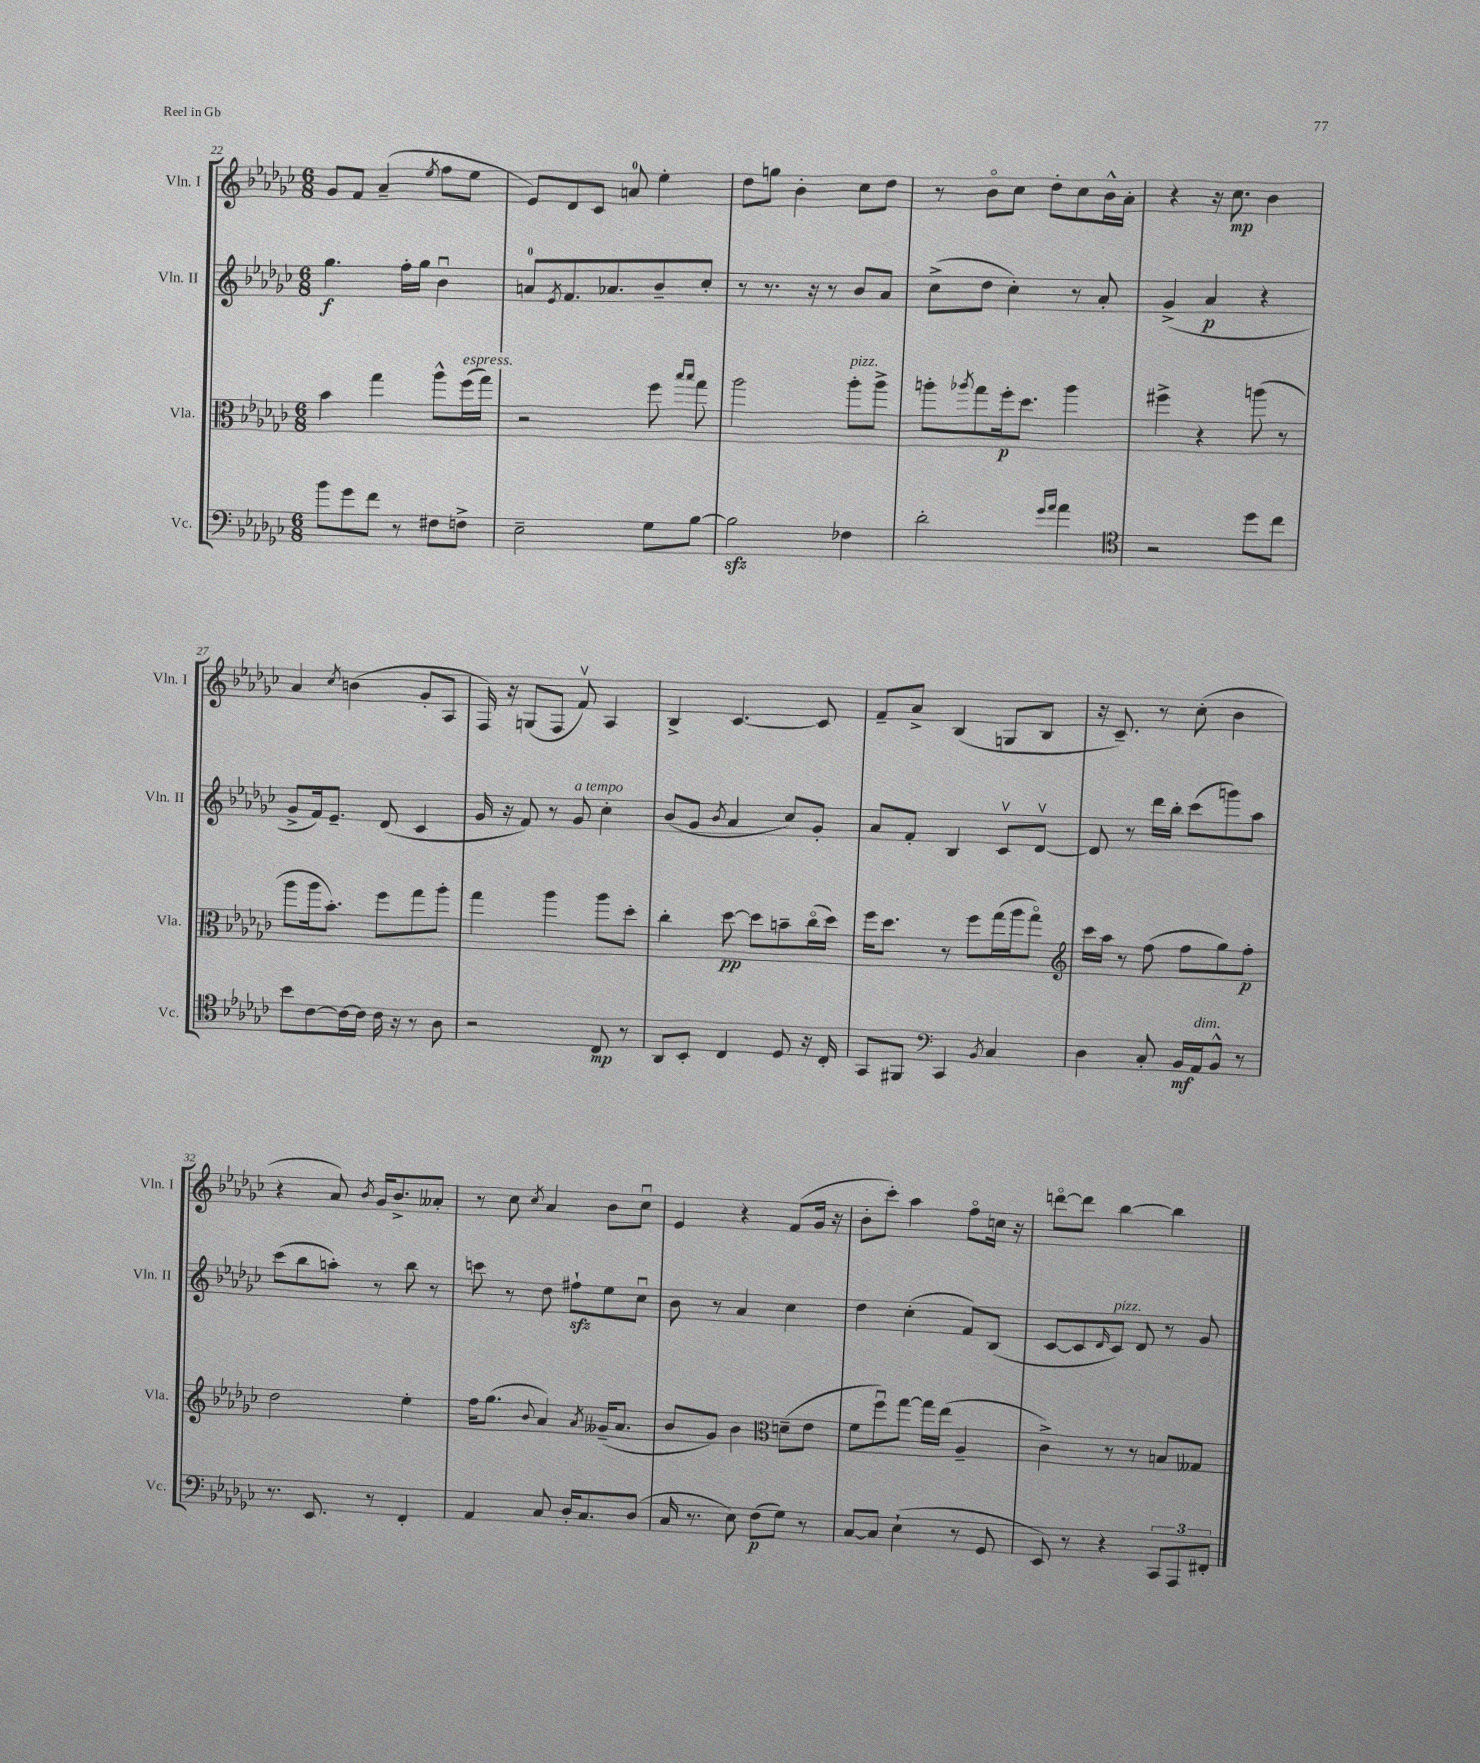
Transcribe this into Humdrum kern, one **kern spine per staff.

**kern	**kern	**kern	**kern
*staff4	*staff3	*staff2	*staff1
*clefF4	*clefC3	*clefG2	*clefG2
*k[b-e-a-d-g-c-]	*k[b-e-a-d-g-c-]	*k[b-e-a-d-g-c-]	*k[b-e-a-d-g-c-]
*M6/8	*M6/8	*M6/8	*M6/8
8b-	4b-	4.gg-	8g-
8g-	.	.	8f
8f	4gg-	.	(4a-~
8r	.	16ff'	.
.	.	16gg-	.
.	.	.	8qee-
8F#	8aa-^^	4b-u	8ff
8F^	(16ff	.	8ee-
.	16gg-)	.	.
=	=	=	=
2E-~	2r	8a	8e-)
.	.	8qe-	.
.	.	8.f	8d-
.	.	.	8c-
.	.	8.a-	.
.	.	.	8a
8G-	8ff	8b-~	4ee-'
.	16qqbb-	.	.
.	16qqbb-	.	.
[8B-	8gg-	8cc-'	.
=	=	=	=
2B-]	2aa-	8r	8dd-
.	.	8.r	8gg
.	.	.	4b-'
.	.	16r	.
.	.	8r	.
4F-	8aa-'	8b-	8cc-
.	8aa-^	8a-	8dd-
=	=	=	=
2d-'	8aa'	(8cc-^	8r
.	8qaa-	.	.
.	8gg-	8dd-	8b-o
.	16ff'	4cc-')	8cc-
.	8.dd-	.	.
.	.	.	8dd-'
16qqg-	.	.	.
16qqa-	.	.	.
4a-	4aa-	8r	8cc-
.	.	8a-'	16b-^^
.	.	.	16a-'
=	=	=	=
*clefC4	*	*	*
2r	4ff#^	(4g-^	4r
.	4r	4a-	16r
.	.	.	8.cc-
8dd-	(8aa	4r	4b-
8cc-	8r	.	.
=	=	=	=
8b-	8aa-	8g-^	4a-
[8c-	16aa-	16f)	.
.	8.b-')	8.e-~	.
.	.	.	8qcc-
16c-_	.	.	(4b
16c-]	.	.	.
16c-	8ff	(8d-	.
16r	.	.	.
8r	8gg-	4c-	8g-'
8A-	8aa-'	.	8A-
=	=	=	=
2r	4gg-	16g-	16F)
.	.	16r	16r
.	.	8f)	(8G
.	4aa-	8r	8F
.	.	8g-	8fv)
8C-	8aa-	4cc-'	4A-
8r	8dd-'	.	.
=	=	=	=
8AA-	4cc-'	(8b-	4B-^
8BB-'	.	8g-	.
.	.	8qb-	.
4C-	[8dd-	4a-	[4.c-
.	8dd-]	.	.
8D-	8b~	8cc-)	.
16r	(16cc-o	8g-'	8c-]
16C-'	16dd-)	.	.
=	=	=	=
8GG-	16ff	8a-	8f~
.	8.dd-	.	.
8FF#	.	8f'	8a-^
*clefF4	*	*	*
4CC-	8r	4B-	(4B-
.	8ff	.	.
8qBB-	.	.	.
4C-	(16gg-	8c-v	8G
.	16aa-	.	.
.	8gg-o)	[8d-v	8B-
=	=	=	=
*	*clefG2	*	*
4D-	16ccc-	8d-]	16r
.	16aa-	.	8.c-~)
.	8r	8r	.
8C-'	(8ff	16ddd-	8r
.	.	16bb-'	.
16BB-	8ff	(8ccc-	(8cc-'
16AA-	.	.	.
8BB-^^	8gg-)	8ggg)	4b-
8r	8ff'	8aa-	.
=	=	=	=
8.r	2dd-	(8ccc-	4r
.	.	8bb-	.
8.EE-	.	.	.
.	.	8aa')	8a-)
.	.	.	8qb-
8r	.	8r	16g-
.	.	.	8.b-^
4FF'	4ee-'	8bb-	.
.	.	8r	8a--'
=	=	=	=
4AA-	16ff	8ccc	8r
.	(8.gg-	.	.
.	.	8r	8cc-
.	8qqb-	.	8qcc-
8C-	4a-)	8dd-	4a-
16D-'	.	8ff#`	.
8.C-	.	.	.
.	8qa-	.	.
.	(16g--~	8ee-	8b-
.	8.a-	.	.
(8D-	.	8cc-u	8cc-u
=	=	=	=
16C-	8b-	8b-	4e-
8.r	.	.	.
.	8g-)	8r	.
8E-)	4b-	4a-	4r
(8F	.	.	.
*	*clefC3	*	*
8G-)	(8d~	4cc-	(8f
8r	8e-	.	16g-
.	.	.	16r
=	=	=	=
[8C-	8f	4dd-	8b-'
8C-]	8ffu)	.	8ccc-')
(4E-`	[8gg-	(4cc-'	4aa-
.	16gg-]	.	.
.	(16ee-	.	.
8r	4A-~	8f)	8ffo
8GG-	.	(8B-	16cc
.	.	.	16r
=	=	=	=
8EE-)	4c-^)	[8c-	[8dddo
8r	.	8c-]	8ddd]
.	.	16qqd-	.
4r	8r	8c-)	[4bb-
.	8r	8d-	.
12CC-	8B	8r	4bb-]
12AAA-	.	.	.
.	8G--	8g-	.
12FF#'	.	.	.
==	==	==	==
*-	*-	*-	*-
